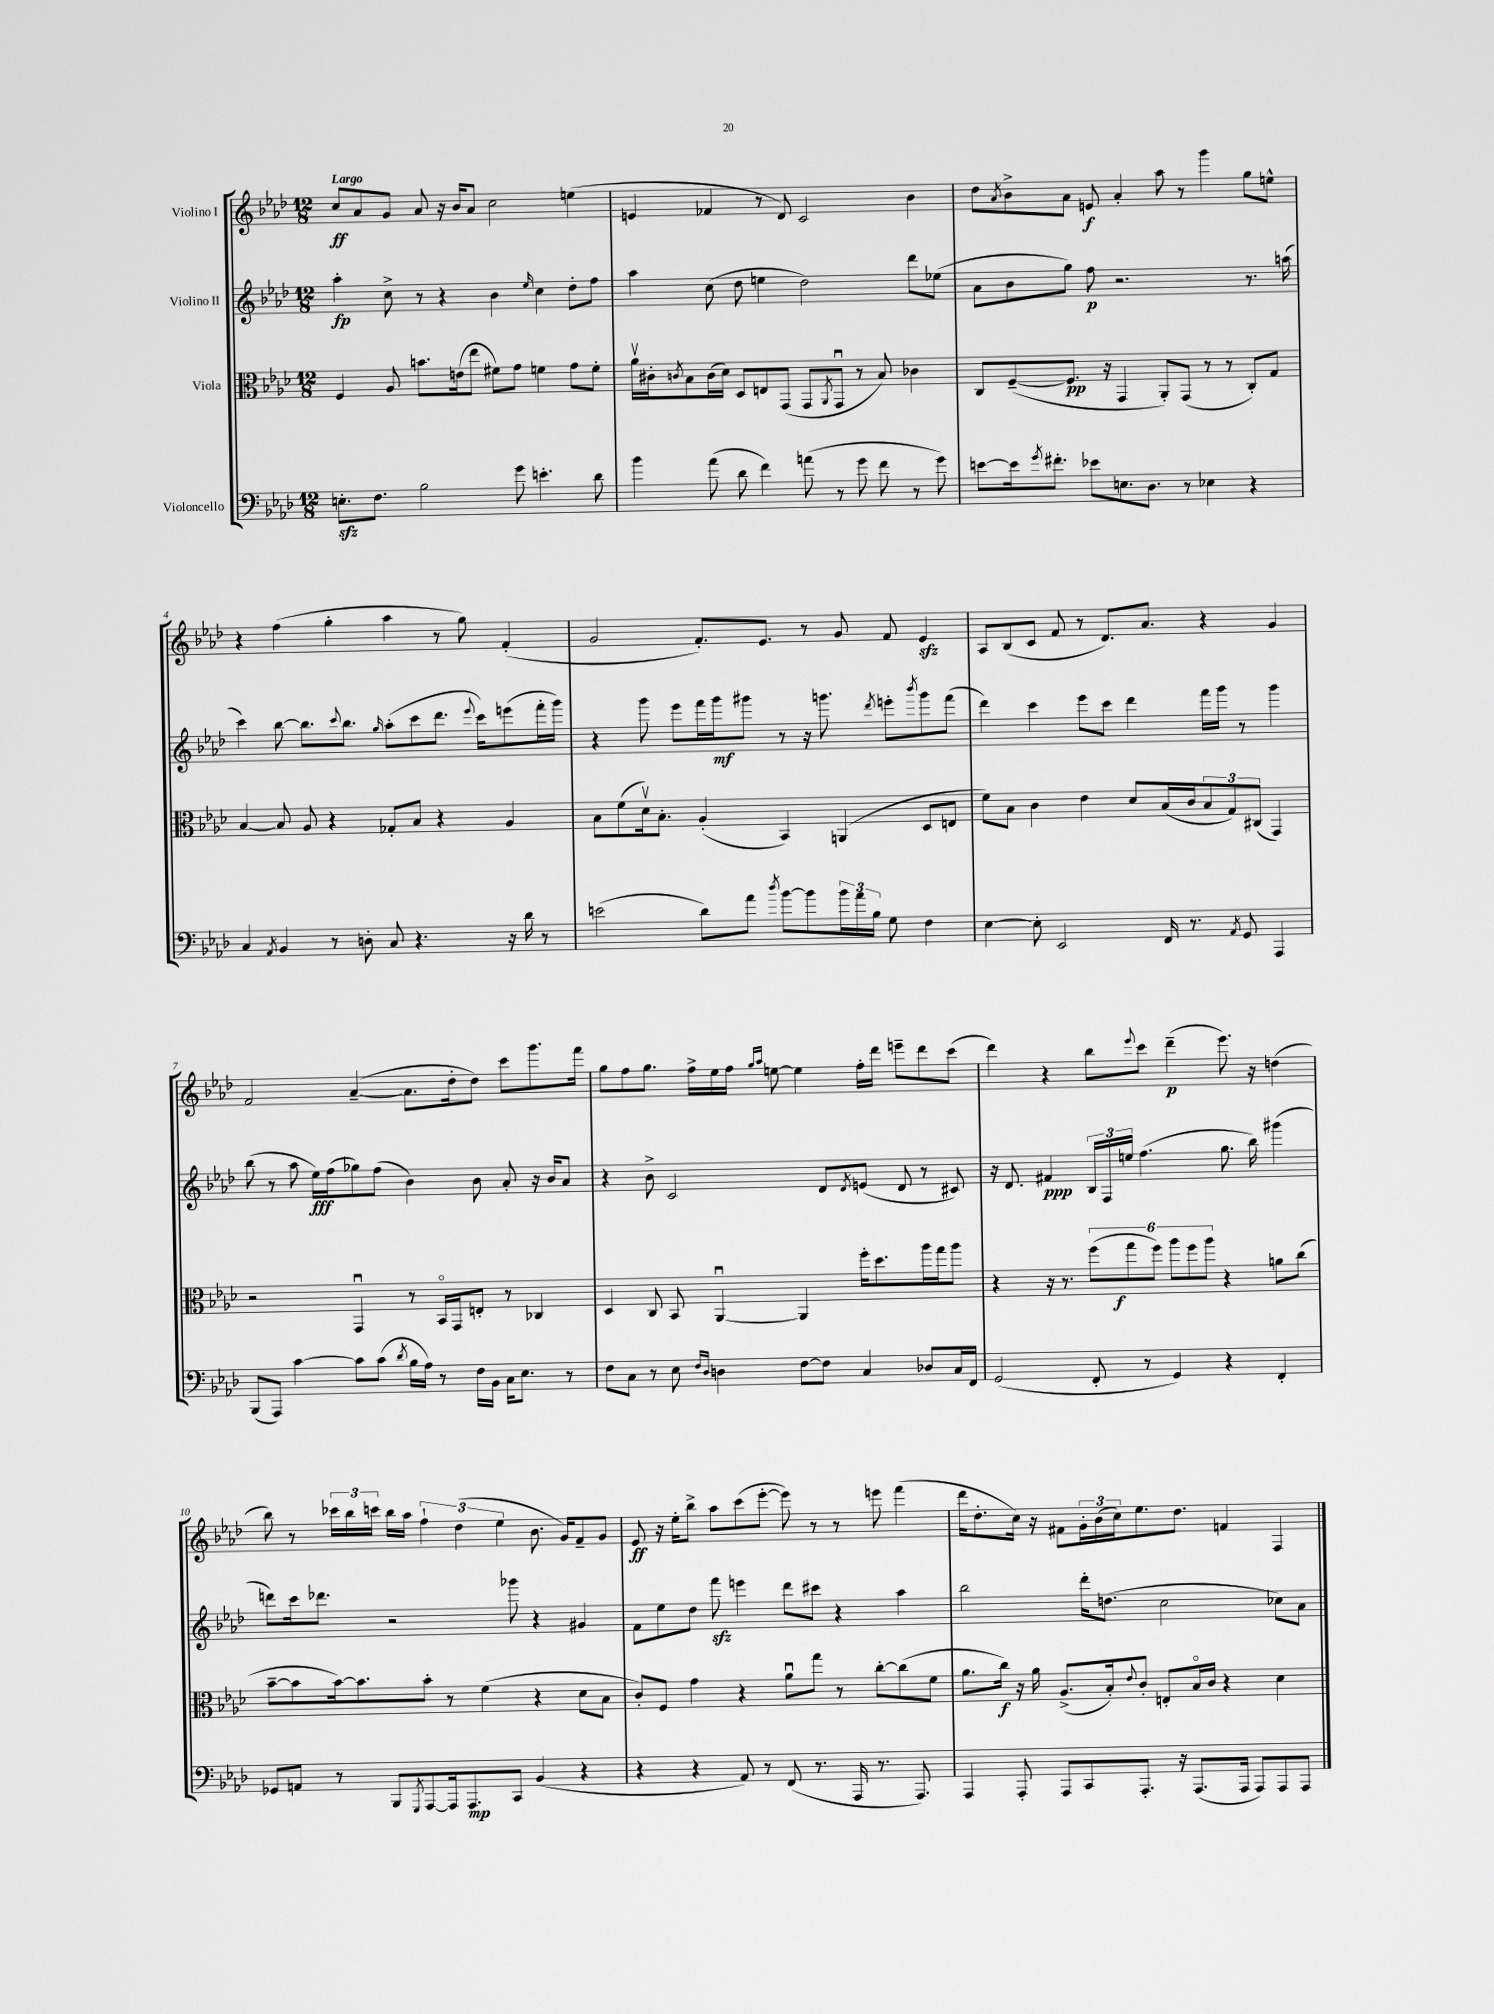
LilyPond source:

<<
\new StaffGroup <<
\new Staff = "s0" \with { instrumentName = "Violino I" } {
    \clef treble \key aes \major \numericTimeSignature \time 12/8 \tempo "Largo"
    c''8\ff aes'8 g'8 aes'8 r16 bes'16 aes'8 c''2 e''4( |
    e'4 fes'4 r8 des'8) c'2 bes'4 |
    des''8 \acciaccatura { aes'8 } bes'8-> aes'8 e'8\f aes'4-. aes''8 r8 g'''4 g''8 e''8-^ |
    r4 f''4( g''4-. aes''4 r8 g''8) f'4-.( |
    g'2 f'8.-.) ees'8. r8 g'8 f'8 ees'4\sfz |
    aes8 bes8( c'8 f'8 r8 des'8.) aes'8. r4 g'4 |
    f'2 aes'4~--( aes'8. des''16-. des''8) c'''8 g'''8. f'''16 |
    g''8 f''8 g''8. f''16-> ees''16 f''16 \grace { g''16 aes''16 } e''8~ e''4 f''16-. des'''16 e'''8-- des'''8 c'''8( |
    des'''4) r4 bes''8 \appoggiatura { ees'''8 } c'''8 des'''4--\p( ees'''8.) r16 d''4( |
    bes''8) r8 \tuplet 3/2 { ces'''16 bes''16 c'''16 } bes''16 aes''16 \tuplet 3/2 { f''4-! des''4( ees''4 } bes'8. g'16) f'8-- g'8 |
    ees'8\ff r16 ees''16-. bes''8-> aes''8 c'''8( ees'''8~-. ees'''8) r8 r8 e'''8 f'''4( |
    des'''16 des''8.-. c''16) r16 fis'8 \tuplet 3/2 { g'16-. bes'16( c''16) } ees''8. des''8. f'4 f4 \bar "|." |
}
\new Staff = "s1" \with { instrumentName = "Violino II" } {
    \clef treble \key aes \major \numericTimeSignature \time 12/8
    aes''4-.\fp c''8-> r8 r4 bes'4 \grace { ees''16 } c''4 des''8-. f''8 |
    aes''4 c''8( des''8 e''4 des''2) des'''8 ees''8( |
    aes'8 bes'8 g''8) f''8\p r2. r8. a''16( |
    c'''4) bes''8~ bes''8. \appoggiatura { c'''8 } bes''8. \grace { g''16 } aes''8-.( c'''8 des'''8. \appoggiatura { ees'''8 } c'''16) e'''8( f'''16-. g'''16) |
    r4 g'''8 ees'''8 f'''16 g'''16\mf gis'''8 r8 r16 g'''8. \acciaccatura { des'''8 } e'''8-. \acciaccatura { bes'''8 } g'''8 f'''8( |
    des'''4) c'''4 ees'''8 c'''8 des'''4 f'''16 g'''16 r8 g'''4 |
    bes''8( r8 aes''8 ees''16\fff) f''16( ges''8) f''8( bes'4) bes'8 aes'8-. r16 bes'16 aes'8 |
    r4 bes'8-> c'2 des'8 \acciaccatura { des'8 } e'8( des'8 r8 cis'8) |
    r16 des'8. fis'4\ppp \tuplet 3/2 { bes16 f16 e''16 } f''4.( g''8. bes''16) gis'''4( |
    d'''8) c'''16 des'''8. r2 ges'''8 r4 gis'4 |
    f'8 ees''8 des''8 f'''8\sfz e'''4 des'''8 cis'''8 r4 aes''4 |
    bes''2 des'''16-. d''8.( c''2 ces''8) aes'8 \bar "|." |
}
\new Staff = "s2" \with { instrumentName = "Viola" } {
    \clef alto \key aes \major \numericTimeSignature \time 12/8
    f4 aes8 b'8. e'16( ees''8 fis'8) g'8 f'4 g'8 f'8-. |
    aes'16\upbow cis'16-. \acciaccatura { c'8 } bes8 c'16( des'16) des8 e8 g,8( g,8 \acciaccatura { aes,8 } g,8\downbow r8 bes8) ces'4 |
    c8 f8~--( f8.\pp r16 g,4 aes,8-.) g,8( r8 r8 c8-.) g8 |
    bes4~ bes8 aes8 r4 ges8-. bes8 r4 aes4 |
    bes8 f'8( des'16\upbow) bes8.-. aes4-.( bes,4) a,4( des8 e8 |
    f'8) bes8 c'4 ees'4 des'8 bes16( c'16 \tuplet 3/2 { bes8 g8) cis8( } g,4) |
    r2 g,4\downbow r8 bes,16\flageolet g,16 e8-. r8 ces4 |
    des4 c8 bes,8 aes,4~\downbow aes,4 f''16-. des''8. aes''16 g''16 aes''8 |
    r4 r16 r8. \tuplet 6/4 { f''8( g''8\f f''8) aes''8 f''8 aes''8 } r4 a'8 c''8( |
    bes'8~-- bes'8 bes'16~) bes'8. bes'8-. r8 f'4( r4 des'8 bes8 |
    c'8-.) f8 g'4 r4 aes'8\downbow g''8 r8 c''8~-. c''8( f'8 |
    aes'8. c''16\f) r16 aes'16 aes8.->( bes16-.) \appoggiatura { ees'8 } c'8-. e8-. bes16\flageolet c'16 r4 des'4 \bar "|." |
}
\new Staff = "s3" \with { instrumentName = "Violoncello" } {
    \clef bass \key aes \major \numericTimeSignature \time 12/8
    e8.-.\sfz f8. bes2 g'8 e'4.-. des'8 |
    bes'4 aes'8( des'8 f'4) a'8( r8 g'8 f'8 r8 g'8) |
    e'8~ e'16 \acciaccatura { g'8 } fis'8.-. ees'8 e8. des8. r8 ees4 r4 |
    c4 \acciaccatura { aes,8 } bes,4 r8 d8-. c8 r4. r16 des'16 r8 |
    e'2( des'8) aes'8 \acciaccatura { des''8 } bes'8~ bes'8 \tuplet 3/2 { bes'16 aes'16 bes16 } g8 f4 |
    ees4~ ees8-. ees,2 f,16 r8. \acciaccatura { aes,8 } g,8 aes,,4 |
    bes,,8( aes,,8) c'4~ c'8 c'8( \acciaccatura { des'8 } bes16 aes16) r8 f16 bes,16 c16 ees8. r8 |
    f8 c8 r8 ees8 \grace { f16 des16 } d4 f8~ f8 c4 des8 c16 f,16 |
    g,2( f,8-. r8 g,4) r4 f,4-. |
    ges,8 a,8 r8 bes,,8 \acciaccatura { g,,8 } aes,,8~ aes,,16 aes,,8.\mp c,8 bes,4( r4 |
    r4 r4 aes,8) r8 f,8( r8. aes,,16 r8. aes,,8.) |
    aes,,4 aes,,8-. aes,,8 c,8 aes,,8.-. r16 aes,,8.( aes,,16 aes,,8) aes,,8 aes,,8 \bar "|." |
}
>>
>>
